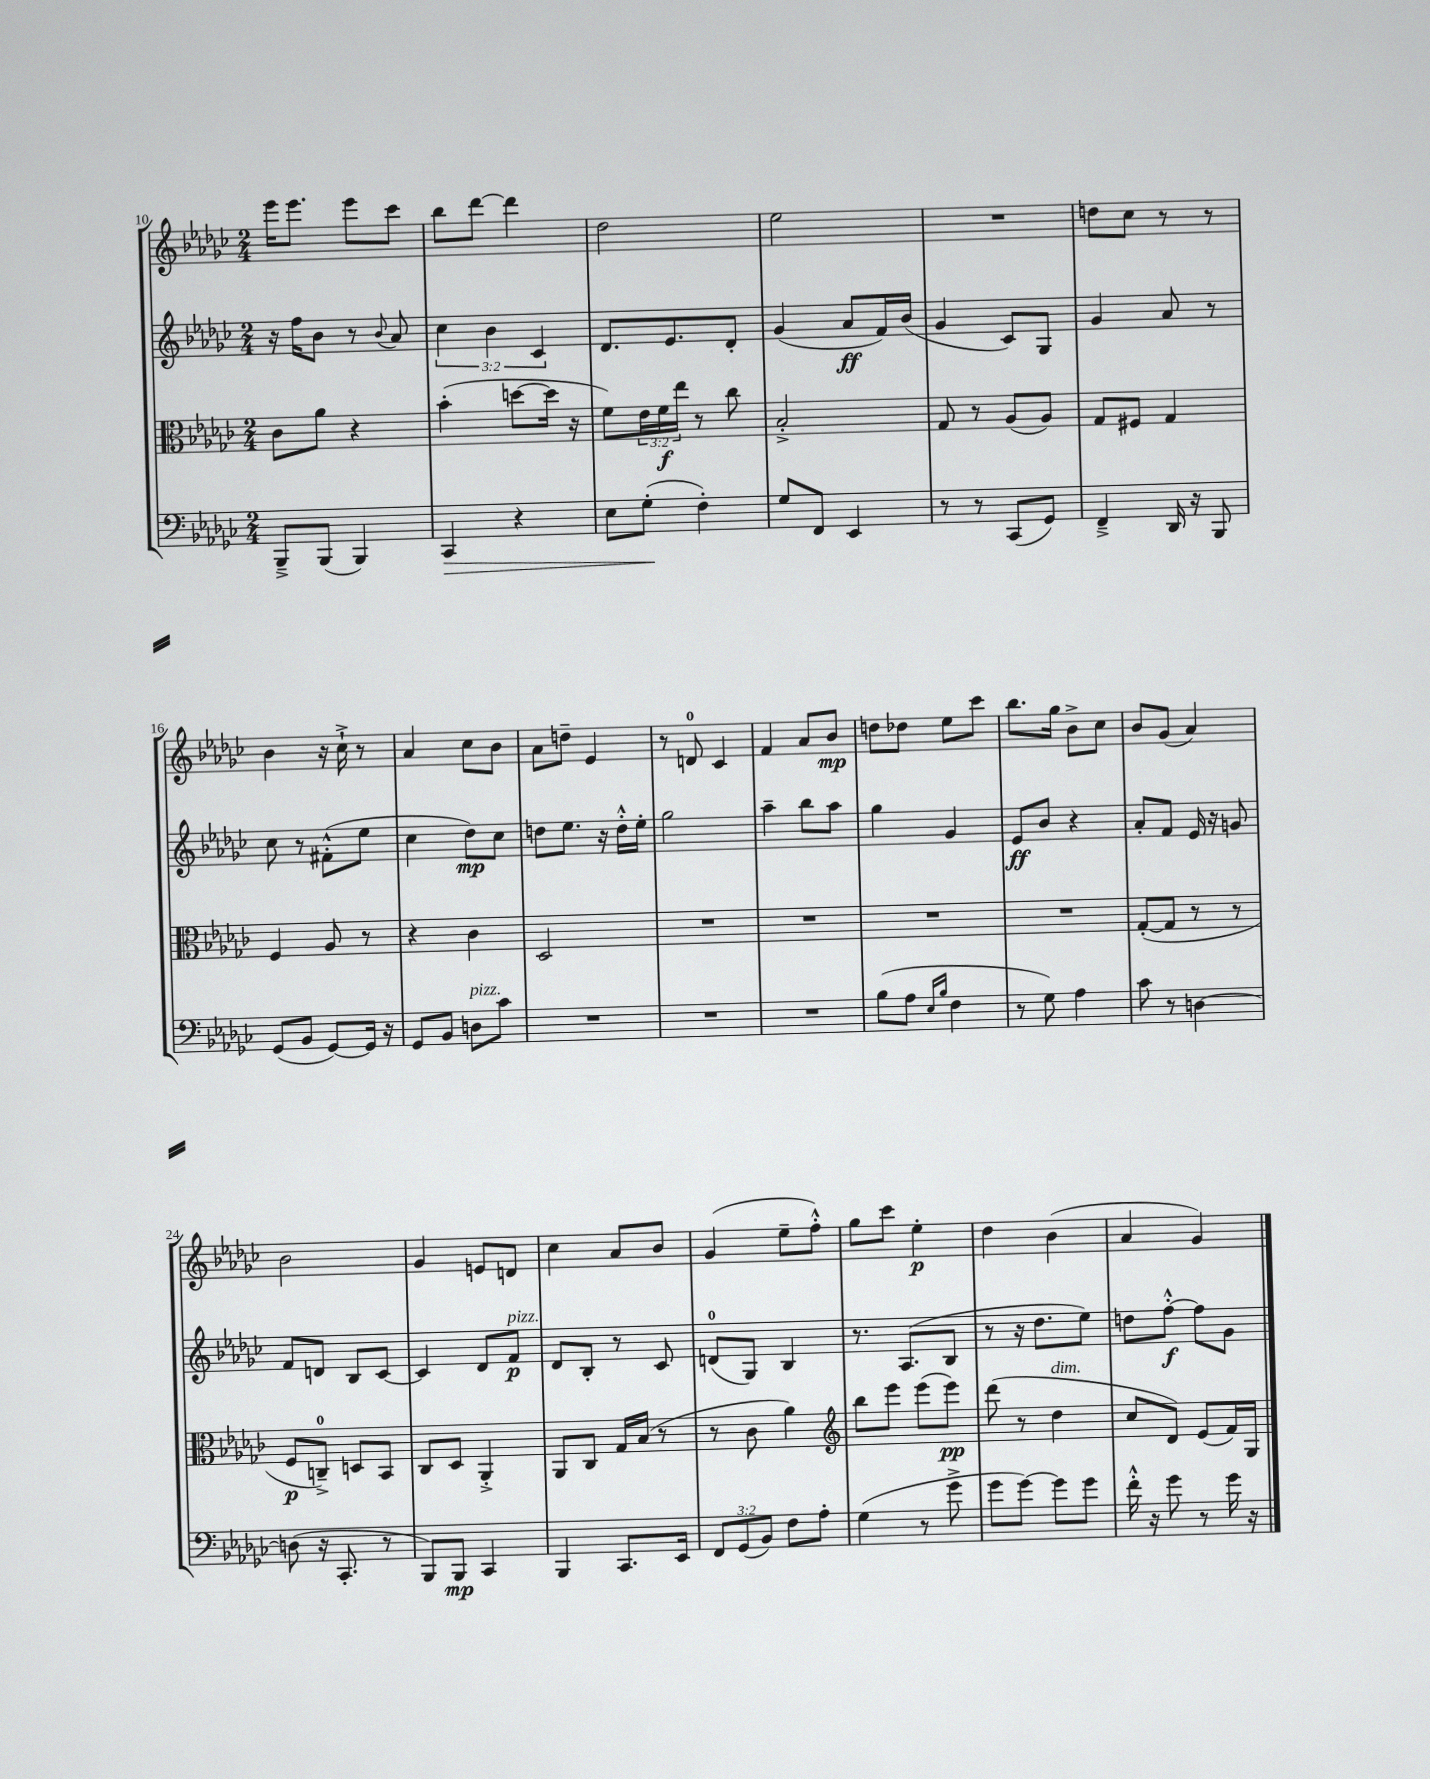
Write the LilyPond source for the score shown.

<<
\new StaffGroup <<
\new Staff = "s0" {
    \clef treble \key ges \major \numericTimeSignature \time 2/4
    ees'''16 ees'''8. ees'''8 ces'''8 |
    bes''8 des'''8~ des'''4 |
    des''2 |
    ees''2 |
    R2 |
    d''8 ces''8 r8 r8 |
    bes'4 r16 ces''16-!-> r8 |
    aes'4 ces''8 bes'8 |
    aes'8 d''8-- ees'4 |
    r8 d'8-0 ces'4 |
    f'4 aes'8 bes'8\mp |
    d''8 des''8 ees''8 ces'''8 |
    bes''8. ges''16 bes'8-> ces''8 |
    bes'8 ges'8( aes'4) |
    bes'2 |
    ges'4 e'8 d'8 |
    ces''4 aes'8 bes'8 |
    ges'4( ees''8-- f''8-.-^) |
    ges''8 ces'''8 ees''4-.\p |
    des''4 bes'4( |
    aes'4 ges'4) \bar "|." |
}
\new Staff = "s1" {
    \clef treble \key ges \major \numericTimeSignature \time 2/4 \override Staff.TupletNumber.text = #tuplet-number::calc-fraction-text
    r16 f''16 bes'8 r8 \appoggiatura { bes'8 } aes'8 |
    \tuplet 3/2 { ces''4 bes'4 ces'4 } |
    des'8. ees'8. des'8-. |
    ges'4( aes'8\ff f'16) bes'16( |
    ges'4 ces'8) ges8 |
    ges'4 aes'8 r8 |
    ces''8 r8 fis'8-.-^( ees''8 |
    ces''4 des''8\mp) ces''8 |
    d''8 ees''8. r16 d''16-.-^ ees''16-. |
    ges''2 |
    aes''4-- bes''8 aes''8 |
    ges''4 ges'4 |
    ees'8\ff bes'8 r4 |
    aes'8-. f'8 ees'16 r16 g'8 |
    f'8 d'8 bes8 ces'8~ |
    ces'4 des'8 f'8\p^\markup { \italic "pizz." } |
    des'8 bes8-. r8 ces'8 |
    d'8-0( ges8) bes4 |
    r8. aes8.( bes8 |
    r8 r16 des''8. ees''8) |
    d''8 f''8~-.-^\f f''8 ges'8 \bar "|." |
}
\new Staff = "s2" {
    \clef alto \key ges \major \numericTimeSignature \time 2/4 \override Staff.TupletNumber.text = #tuplet-number::calc-fraction-text
    ces'8 aes'8 r4 |
    bes'4-.( d''8~ d''16 r16 |
    f'8) \tuplet 3/2 { ees'16 f'16\f ees''16 } r8 ces''8 |
    bes2-.-> |
    ges8 r8 aes8( aes8) |
    ges8 fis8 ges4 |
    f4 aes8 r8 |
    r4 ces'4 |
    des2 |
    R2 |
    R2 |
    R2 |
    R2 |
    ges8~-.( ges8 r8 r8 |
    f8\p c8-0--->) d8 bes,8 |
    ces8 des8 aes,4-.-> |
    aes,8 ces8 ges16 bes16( r8 |
    r8 ces'8 aes'4) |
    \clef treble bes''8 ees'''8 ees'''8( ees'''8\pp) |
    des'''8( r8 des''4^\markup { \italic "dim." } |
    ces''8 des'8) ees'8( f'16) ges16 \bar "|." |
}
\new Staff = "s3" {
    \clef bass \key ges \major \numericTimeSignature \time 2/4 \override Staff.TupletNumber.text = #tuplet-number::calc-fraction-text
    bes,,8---> bes,,8( bes,,4) |
    ces,4\> r4 |
    ees8 ges8-.\!( f4-.) |
    ges8 f,8 ees,4 |
    r8 r8 ces,8( ges,8) |
    f,4---> des,16 r16 bes,,8 |
    ges,8( bes,8 ges,8~) ges,16 r16 |
    ges,8 bes,8 d8^\markup { \italic "pizz." } ces'8 |
    R2 |
    R2 |
    R2 |
    bes8( aes8 \grace { ees16 bes16 } f4 |
    r8 ges8) aes4 |
    ces'8 r8 d4~ |
    d8( r16 ces,8.-. r8 |
    bes,,8) bes,,8\mp ces,4 |
    bes,,4 ces,8. ees,16 |
    \tuplet 3/2 { f,8 ges,8( bes,8) } f8 aes8-. |
    ges4( r8 ges'8-> |
    ges'8 ges'8~) ges'8 ges'8 |
    f'16-.-^ r16 ges'8 r8 ges'16 r16 \bar "|." |
}
>>
>>
\layout { \context { \Score currentBarNumber = #10 } }
